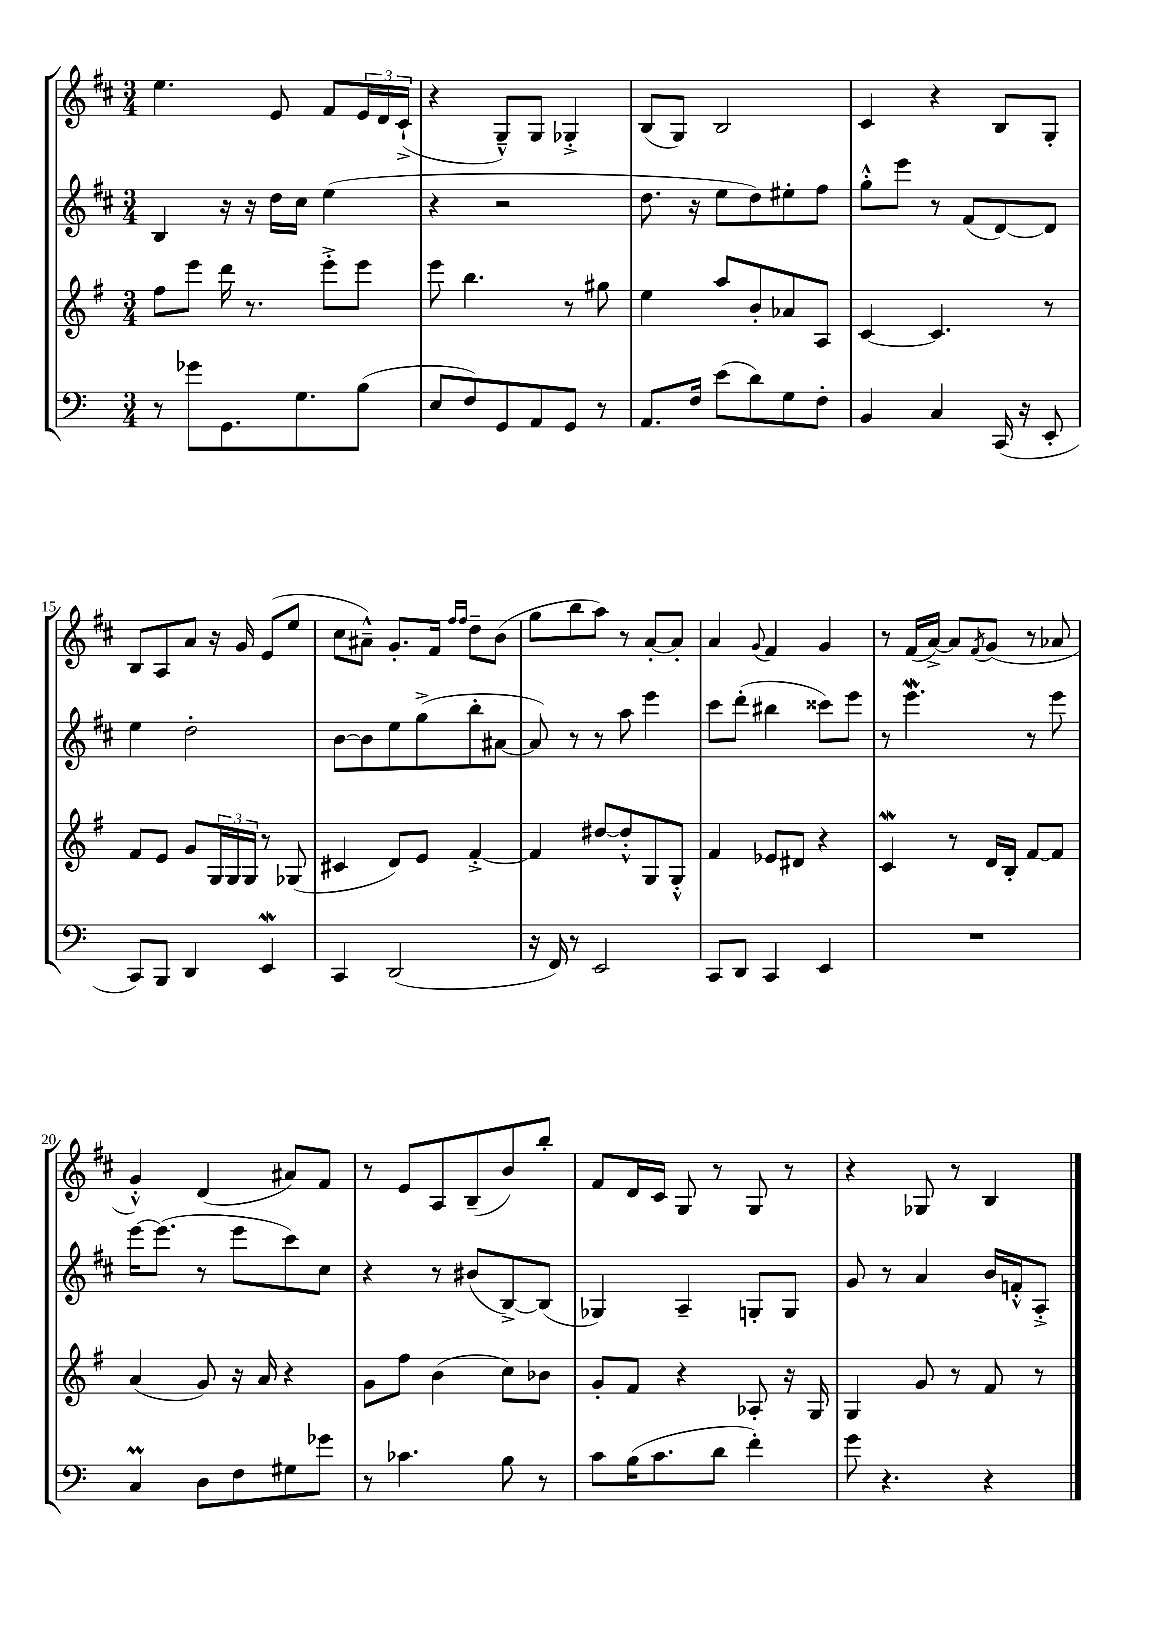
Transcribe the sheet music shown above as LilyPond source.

<<
\new StaffGroup <<
\new Staff = "s0" {
    \clef treble \key d \major \numericTimeSignature \time 3/4
    e''4. e'8 fis'8 \tuplet 3/2 { e'16 d'16 cis'16-!->( } |
    r4 g8---^) g8 ges4-.-> |
    b8( g8) b2 |
    cis'4 r4 b8 g8-. |
    b8 a8 a'8 r16 g'16 e'8( e''8 |
    cis''8 ais'8---^) g'8.-. fis'16 \grace { fis''16 fis''16 } d''8-- b'8( |
    g''8 b''8 a''8) r8 a'8~-. a'8-. |
    a'4 \appoggiatura { g'8 } fis'4 g'4 |
    r8 fis'16( a'16~->) a'8 \acciaccatura { fis'8 } g'8( r8 aes'8 |
    g'4-.-^) d'4( ais'8) fis'8 |
    r8 e'8 a8 b8--( b'8) b''8-. |
    fis'8 d'16 cis'16 g8 r8 g8 r8 |
    r4 ges8 r8 b4 \bar "|." |
}
\new Staff = "s1" {
    \clef treble \key d \major \numericTimeSignature \time 3/4
    b4 r16 r16 d''16 cis''16 e''4( |
    r4 r2 |
    d''8. r16 e''8 d''8) eis''8-. fis''8 |
    g''8-.-^ e'''8 r8 fis'8( d'8~) d'8 |
    e''4 d''2-. |
    b'8~ b'8 e''8 g''8->( b''8-. ais'8~ |
    ais'8) r8 r8 a''8 e'''4 |
    cis'''8 d'''8-.( bis''4 cisis'''8) e'''8 |
    r8 e'''4.\mordent r8 e'''8 |
    e'''16~ e'''8.( r8 e'''8 cis'''8) cis''8 |
    r4 r8 bis'8( b8~->) b8( |
    ges4) a4-- g8-. g8 |
    g'8 r8 a'4 b'16 f'16-.-^ a8-.-> \bar "|." |
}
\new Staff = "s2" {
    \clef treble \key g \major \numericTimeSignature \time 3/4
    fis''8 e'''8 d'''16 r8. e'''8-.-> e'''8 |
    e'''8 b''4. r8 gis''8 |
    e''4 a''8 b'8-. aes'8 a8 |
    c'4~ c'4. r8 |
    fis'8 e'8 g'8 \tuplet 3/2 { g16 g16 g16 } r8 ges8( |
    cis'4 d'8) e'8 fis'4~-.-> |
    fis'4 dis''8~ dis''8-.-^ g8 g8-.-^ |
    fis'4 ees'8 dis'8 r4 |
    c'4\mordent r8 d'16 b16-. fis'8~ fis'8 |
    a'4( g'8) r16 a'16 r4 |
    g'8 fis''8 b'4( c''8) bes'8 |
    g'8-. fis'8 r4 aes8-. r16 g16 |
    g4 g'8 r8 fis'8 r8 \bar "|." |
}
\new Staff = "s3" {
    \clef bass \key c \major \numericTimeSignature \time 3/4
    r8 ges'8 g,8. g8. b8( |
    e8 f8) g,8 a,8 g,8 r8 |
    a,8. f16 e'8( d'8) g8 f8-. |
    b,4 c4 c,16( r16 e,8-. |
    c,8) b,,8 d,4 e,4\mordent |
    c,4 d,2( |
    r16 f,16) r8 e,2 |
    c,8 d,8 c,4 e,4 |
    R2. |
    c4\prall d8 f8 gis8 ges'8 |
    r8 ces'4. b8 r8 |
    c'8 b16( c'8. d'8 f'4-.) |
    g'8 r4. r4 \bar "|." |
}
>>
>>
\layout { \context { \Score currentBarNumber = #11 \override BarNumber.break-visibility = ##(#f #t #t) barNumberVisibility = #(every-nth-bar-number-visible 5) } }
